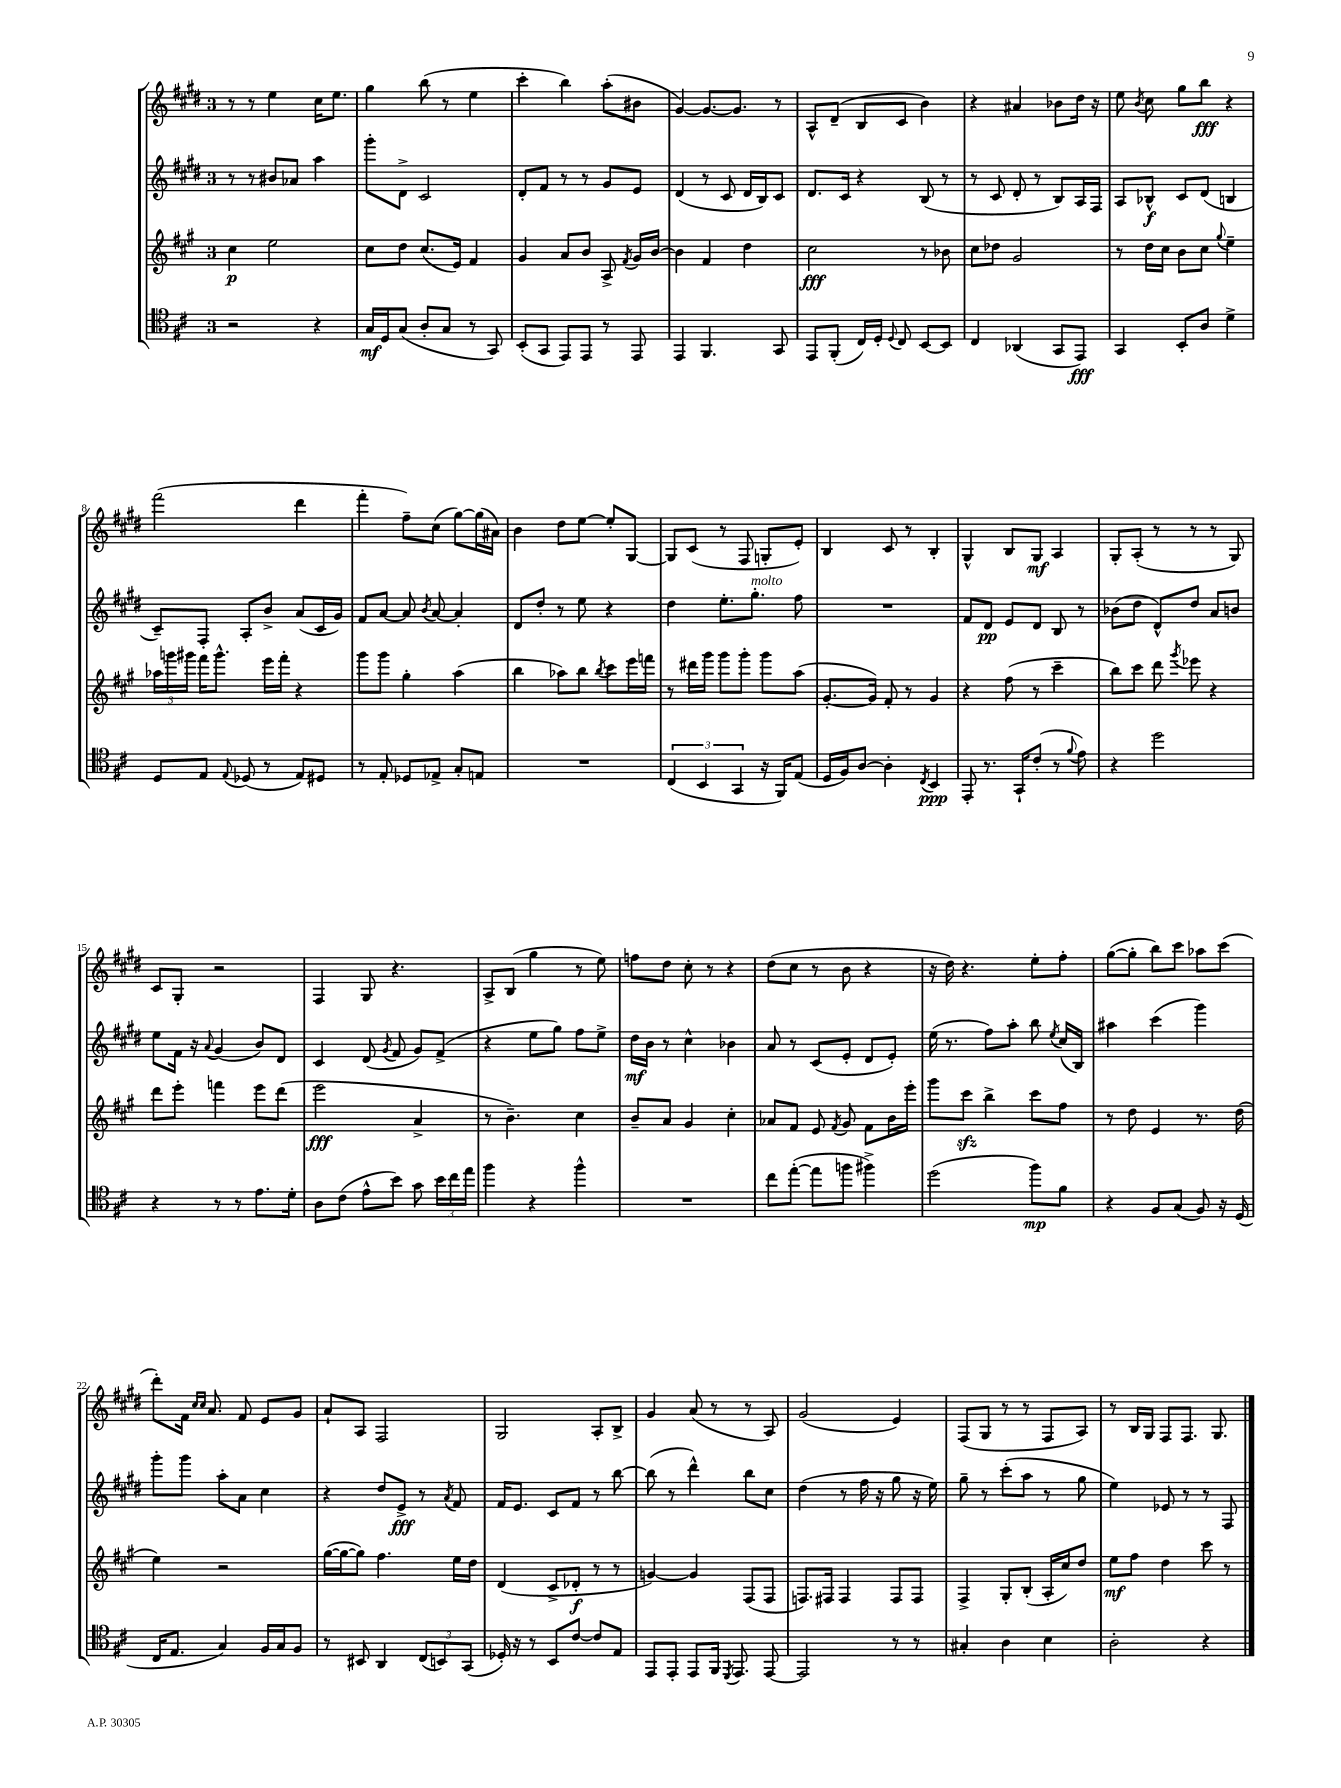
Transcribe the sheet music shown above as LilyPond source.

<<
\new StaffGroup <<
\new Staff = "s0" {
    \clef treble \key e \major \once \override Staff.TimeSignature.style = #'single-digit \time 3/4
    \autoBeamOff r8 r8 e''4 cis''16[ e''8.] |
    gis''4 b''8( r8 e''4 |
    cis'''4-. b''4) a''8[-.( bis'8] |
    gis'4~) gis'8.[~ gis'8.] r8 |
    a8[-^ dis'8]--( b8[ cis'8] b'4) |
    r4 ais'4 bes'8[ dis''16] r16 |
    e''8 \acciaccatura { b'8 } cis''8 gis''8[ b''8]\fff r4 |
    fis'''2( dis'''4 |
    fis'''4-. fis''8[--) cis''8]( gis''8[~) gis''16( ais'16]) |
    b'4 dis''8[ e''8]~ e''8[-. gis8]~ |
    gis8[ cis'8]( r8 fis8 g8[-. e'8]-.) |
    b4 cis'8 r8 b4-. |
    gis4-^ b8[ gis8]\mf a4 |
    gis8[-. a8]-.( r8 r8 r8 gis8) |
    cis'8[ gis8]-. r2 |
    fis4 gis8 r4. |
    a8[-> b8]( gis''4 r8 e''8) |
    f''8[ dis''8] cis''8-. r8 r4 |
    dis''8[( cis''8] r8 b'8 r4 |
    r16 dis''16) r4. e''8[-. fis''8]-. |
    gis''8[~( gis''8]-. b''8[) cis'''8] aes''8[ cis'''8]( |
    dis'''8[-.) fis'16] \grace { cis''16[ cis''16] } a'8. fis'8 e'8[ gis'8] |
    a'8[-! a8] fis2 |
    gis2 a8[-. b8]-> |
    gis'4 a'8( r8 r8 a8) |
    gis'2( e'4) |
    fis8[( gis8] r8 r8 fis8[ a8]) |
    r8 b16[ gis16] fis8[ fis8.] gis8. \bar "|." |
}
\new Staff = "s1" {
    \clef treble \key e \major \once \override Staff.TimeSignature.style = #'single-digit \time 3/4
    \autoBeamOff r8 r8 bis'8[ aes'8] a''4 |
    gis'''8[-. dis'8]-> cis'2 |
    dis'8[-. fis'8] r8 r8 gis'8[ e'8] |
    dis'4( r8 cis'8 dis'16[ b16) cis'8] |
    dis'8.[ cis'16] r4 b8( r8 |
    r8 cis'8 dis'8-. r8 b8[) a16 fis16] |
    a8[ bes8]-^\f cis'8[ dis'8]( b4 |
    cis'8[--) fis8]-. a8[-. b'8]-> a'8[( cis'16 gis'16]) |
    fis'8[ a'8]~ a'8 \acciaccatura { b'8 } a'8~ a'4-. |
    dis'8[ dis''8]-. r8 e''8 r4 |
    dis''4 e''8.[-. gis''8.]-.^\markup { \italic "molto" } fis''8 |
    R2. |
    fis'8[ dis'8]\pp e'8[ dis'8] b8 r8 |
    bes'8[( dis''8] dis'8[-^) dis''8] a'8[ b'8] |
    e''8[ fis'16] r16 \appoggiatura { a'8 } gis'4( b'8[) dis'8] |
    cis'4 dis'8( \acciaccatura { gis'8 } fis'8 gis'8[) fis'8]->( |
    r4 e''8[ gis''8]) fis''8[ e''8]-> |
    dis''16[\mf b'16] r8 cis''4-^ bes'4 |
    a'8 r8 cis'8[( e'8]-. dis'8[ e'8]-.) |
    e''16( r8. fis''8[) a''8]-. b''8 \acciaccatura { e''8 } cis''16[( b16]) |
    ais''4 cis'''4( gis'''4) |
    gis'''8[-. gis'''8] a''8[-. a'8] cis''4 |
    r4 dis''8[ e'8]->\fff r8 \acciaccatura { a'8 } fis'8 |
    fis'16[ e'8.] cis'8[ fis'8] r8 b''8~ |
    b''8( r8 dis'''4-^) b''8[ cis''8] |
    dis''4( r8 fis''16 r16 gis''8 r16 e''16) |
    gis''8-- r8 cis'''8[-.( a''8] r8 gis''8 |
    e''4) ees'8 r8 r8 fis8 \bar "|." |
}
\new Staff = "s2" {
    \clef treble \key a \major \once \override Staff.TimeSignature.style = #'single-digit \time 3/4
    \autoBeamOff cis''4\p e''2 |
    cis''8[ d''8] cis''8.[( e'16]) fis'4 |
    gis'4 a'8[ b'8] a8-> \acciaccatura { fis'8 } gis'16[ b'16]~ |
    b'4 fis'4 d''4 |
    cis''2\fff r8 bes'8 |
    cis''8[ des''8] gis'2 |
    r8 d''16[ cis''16] b'8[ cis''8] \appoggiatura { gis''8 } e''4-- |
    \tuplet 3/2 { aes''16[ g'''16 gis'''16] } fis'''16[ gis'''8.]-^ e'''16[ fis'''16]-. r4 |
    gis'''8[ gis'''8] gis''4-. a''4( |
    b''4 aes''8[) b''8] \acciaccatura { b''8 } cis'''8[ e'''16 f'''16] |
    r8 dis'''16[ gis'''16] gis'''8[ gis'''8]-. gis'''8[ a''8]( |
    gis'8.[~-. gis'16]) fis'8-. r8 gis'4 |
    r4 fis''8( r8 cis'''4-- |
    b''8[) cis'''8] d'''8 \acciaccatura { gis'''8 } ees'''8 r4 |
    d'''8[ e'''8]-. f'''4 e'''8[ d'''8]( |
    e'''2\fff a'4-> |
    r8 b'4.--) cis''4 |
    b'8[-- a'8] gis'4 cis''4-. |
    aes'8[ fis'8] e'8 \acciaccatura { fis'8 } gis'8 fis'8[ b'16 e'''16]-. |
    gis'''8[ cis'''8]\sfz b''4-> cis'''8[ fis''8] |
    r8 d''8 e'4 r8. d''16( |
    e''4) r2 |
    gis''16[~( gis''16~ gis''8]) fis''4. e''16[ d''16] |
    d'4( cis'8[-> des'8]-.\f r8 r8 |
    g'4~) g'4 fis8[( fis8] |
    f8.[) fis16] fis4 fis8[ fis8] |
    fis4-> gis8[-. b8]-.( a16[-. cis''16) d''8] |
    e''8[\mf fis''8] d''4 cis'''8 r8 \bar "|." |
}
\new Staff = "s3" {
    \clef tenor \key d \major \once \override Staff.TimeSignature.style = #'single-digit \time 3/4
    \autoBeamOff r2 r4 |
    g16[\mf d16 g8]( a8[-. g8] r8 g,8) |
    b,8[-.( g,8] e,8[) e,8] r8 e,8 |
    e,4 fis,4. g,8 |
    e,8[ fis,8]-.( cis16[) d16]-. \appoggiatura { d8 } cis8 b,8[~ b,8] |
    cis4 aes,4( g,8[ e,8]\fff) |
    g,4 b,8[-. a8] d'4-> |
    d8[ e8] \appoggiatura { e8 } des8( r8 e8[) dis8] |
    r8 e8-. des8[ ees8]-> g8[-. e8] |
    R2. |
    \tuplet 3/2 { cis4( b,4 g,4 } r16 fis,16[) e8]( |
    d16[ fis16) a8]~ a4-. \acciaccatura { cis8 } b,4\ppp |
    e,8-. r8. g,16[-! cis'8]-.( r8 \appoggiatura { fis'8 } e'8) |
    r4 d''2 |
    r4 r8 r8 e'8.[ d'16]-. |
    a8[ cis'8]( e'8[-^ b'8]) g'8 \tuplet 3/2 { b'16[ cis''16 e''16] } |
    fis''4 r4 fis''4-^ |
    R2. |
    cis''8[ e''8]~-.( e''8[ f''8] fis''4->) |
    d''2( fis''8[\mp) fis'8] |
    r4 fis8[ g8]( fis8) r16 d16( |
    cis16[ e8.] g4) fis16[ g16 fis8] |
    r8 bis,8 a,4 \tuplet 3/2 { cis8[( b,8) g,8]( } |
    des16-.) r16 r8 b,8[ cis'8]~ cis'8[ e8] |
    e,8[ e,8]-. e,8[ fis,16] \acciaccatura { d,8 } e,8. e,8~ |
    e,2 r8 r8 |
    gis4-. a4 b4 |
    a2-. r4 \bar "|." |
}
>>
>>
